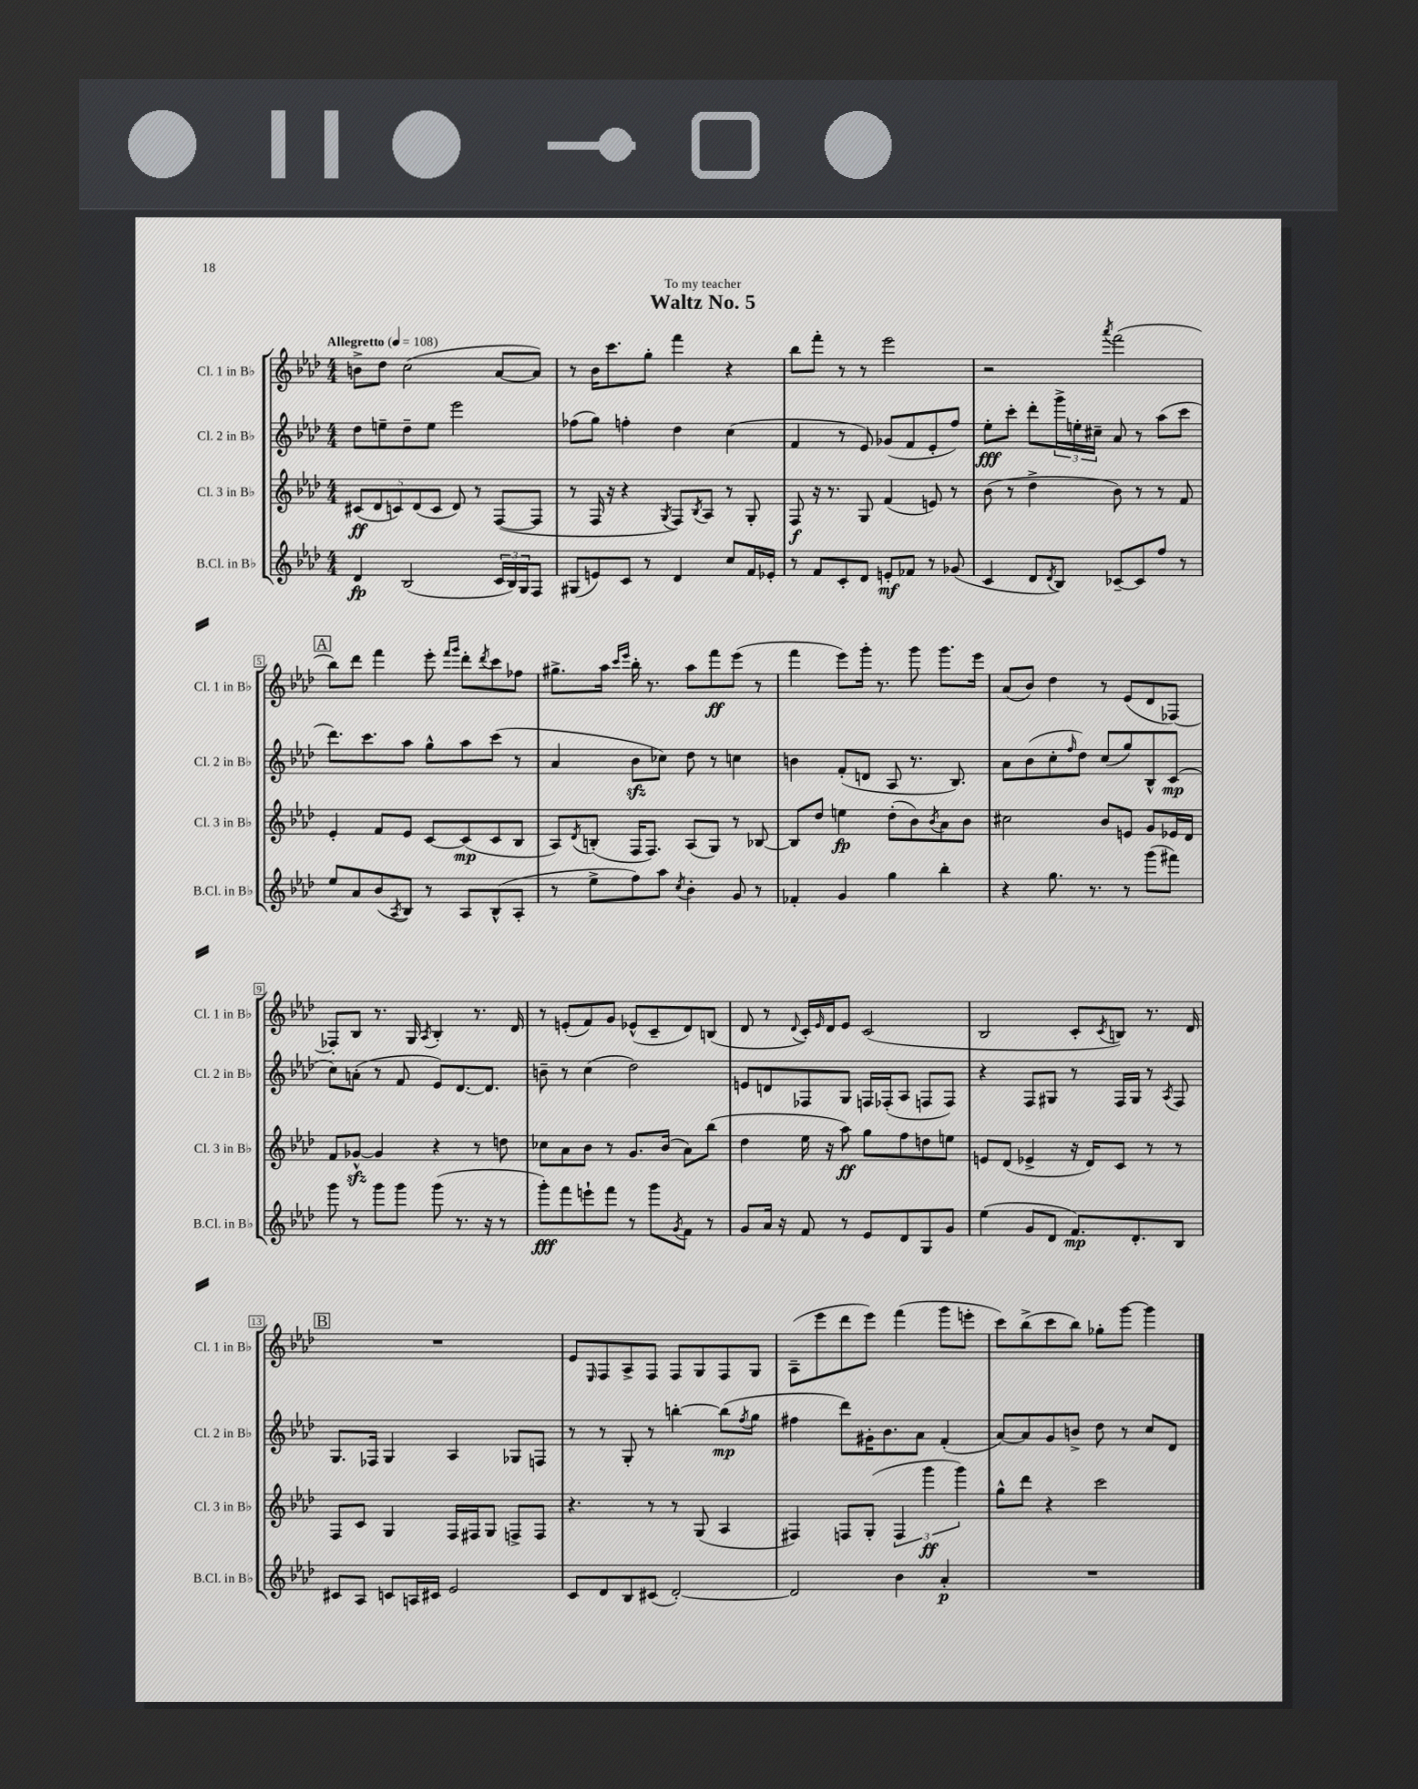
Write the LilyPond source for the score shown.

\header { title = "Waltz No. 5" dedication = "To my teacher" }
<<
\new StaffGroup <<
\new Staff = "s0" \with { instrumentName = "Cl. 1 in Bb" shortInstrumentName = "Cl. 1 in Bb" } {
    \clef treble \key aes \major \numericTimeSignature \time 4/4 \tempo "Allegretto" 4 = 108
    b'8-> des''8 c''2( aes'8~ aes'8) |
    r8 bes'16 c'''8. g''8-. f'''4 r4 |
    bes''8 f'''8-. r8 r8 ees'''2 |
    r2 \acciaccatura { aes'''8 } f'''2( |
    \mark \markup { \box "A" } bes''8) des'''8 f'''4 ees'''8-. \grace { f'''16 g'''16 } des'''8-. \acciaccatura { des'''8 } c'''8 fes''8 |
    gis''8.-> aes''16 \grace { c'''16 ees'''16 } bes''16-. r8. aes''8 f'''8\ff ees'''8( r8 |
    f'''4 ees'''8) g'''16-. r8. g'''8 g'''8. ees'''16 |
    aes'8( bes'8) des''4 r8 ees'8( des'8 fes8~) |
    fes8-. bes8 r8. g16 \acciaccatura { aes8 } bes4-. r8. des'16 |
    r8 e'8-.( f'8) g'8 ees'8-^( c'8-- des'8) b8( |
    des'8 r8 \appoggiatura { des'8 } c'16-.) \grace { ees'16 } des'16 ees'8 c'2( |
    bes2 c'8-. \acciaccatura { c'8 } b8) r8. des'16 |
    \mark \markup { \box "B" } R1 |
    ees'8 \grace { ees16 } f8 aes8-> f8 f8 g8 f8 g8 |
    aes8--( ees'''8 des'''8 ees'''8) f'''4( g'''8 e'''8-. |
    c'''8) bes''8->( c'''8 bes''8) ges''8-. g'''8~ g'''4 \bar "|." |
}
\new Staff = "s1" \with { instrumentName = "Cl. 2 in Bb" shortInstrumentName = "Cl. 2 in Bb" } {
    \clef treble \key aes \major \numericTimeSignature \time 4/4
    des''8 e''8-- des''8-- e''8 ees'''2 |
    fes''8( g''8) f''4-. des''4 c''4( |
    f'4 r8 ees'8) ges'8( f'8 ees'8-. f''8) |
    ees''8-.\fff c'''8-. des'''8-. \tuplet 3/2 { g'''16-> e''16-. cis''16-- } aes'8 r8 aes''8( c'''8 |
    \mark \markup { \box "A" } des'''8.) c'''8. aes''8 g''8-^ aes''8 c'''8( r8 |
    aes'4 bes'8\sfz ces''8) des''8 r8 c''4 |
    b'4 f'8-.( d'8 aes8 r8. bes8.) |
    aes'8 bes'8( c''8-. \grace { f''16 } des''8) c''8( g''8) bes8-^ c'8\mp( |
    c''8) a'8-.( r8 f'8 ees'8) des'8.~ des'8. |
    b'8-- r8 c''4( des''2) |
    e'8 d'8 fes8 g8 f16 fes16-.( aes8 f8 f8) |
    r4 f8 gis8 r8 f16 gis16 r8 \acciaccatura { aes8 } f8 |
    \mark \markup { \box "B" } g8. fes16 g4 aes4 ges8 f8 |
    r8 r8 g8-. r8 b''4~-. b''8\mp( \acciaccatura { f''8 } g''8 |
    fis''4 des'''8) gis'16-. bes'8. aes'8 f'4-.( |
    aes'8~) aes'8 g'8 b'8-> des''8 r8 c''8 des'8 \bar "|." |
}
\new Staff = "s2" \with { instrumentName = "Cl. 3 in Bb" shortInstrumentName = "Cl. 3 in Bb" } {
    \clef treble \key aes \major \numericTimeSignature \time 4/4
    \tuplet 5/4 { cis'8\ff( des'8 c'8) des'8( c'8 } des'8) r8 f8~( f8 |
    r8 f16 r16 r4 \acciaccatura { g8 } f8) \acciaccatura { bes8 } aes8 r8 g8-. |
    f8\f r16 r8. g8 f'4( e'8) r8 |
    bes'8( r8 des''4-> bes'8) r8 r8 f'8 |
    \mark \markup { \box "A" } ees'4-. f'8 ees'8 c'8~ c'8\mp( c'8 bes8 |
    aes8) \acciaccatura { des'8 } b8-.( f16 f8.) aes8( g8) r8 bes8~ |
    bes8 des''8 e''4\fp des''8-.( bes'8) \acciaccatura { bes'8 } aes'8 bes'8 |
    cis''2 bes'8 e'8 g'8 ees'16 des'16 |
    f'8 ges'8~-^\sfz ges'4 r4 r8 d''8 |
    ces''8 aes'8 bes'8 r8 g'8. bes'16( aes'8) bes''8( |
    des''4 ees''16 r16 aes''8\ff) g''8 f''8 d''8 e''8 |
    e'8 des'8( ees'4-> r16 des'16) c'8 r8 r8 |
    \mark \markup { \box "B" } f8 c'8 g4 f16 fis16 g8 f8-> f8 |
    r4. r8 r8 g8( aes4 |
    fis4) f8 g8-.( \tuplet 3/2 { f4 g'''4\ff g'''4) } |
    g''8-^ des'''8 r4 c'''2 \bar "|." |
}
\new Staff = "s3" \with { instrumentName = "B.Cl. in Bb" shortInstrumentName = "B.Cl. in Bb" } {
    \clef treble \key aes \major \numericTimeSignature \time 4/4
    des'4\fp bes2( \tuplet 3/2 { c'16 bes16) g16 } f8 |
    gis8( e'8) c'8 r8 des'4 c''8 f'16 ees'16-. |
    r8 f'8 c'8-. des'8 e'8-.\mf fes'8 r8 ges'8( |
    c'4 des'8 \acciaccatura { des'8 } bes8) ces'8~-- ces'8 f''8 r8 |
    \mark \markup { \box "A" } ees''8 aes'8 bes'8( \acciaccatura { aes8 } bes8) r8 aes8 bes8-^( aes8-. |
    r8 ees''8-> f''8) aes''8 \acciaccatura { c''8 } bes'4-. g'8 r8 |
    fes'4-. g'4 g''4 bes''4-. |
    r4 g''8. r8. r8 g'''8( fis'''8) |
    g'''8 r8 g'''8 g'''8 g'''8( r8. r16 r8 |
    g'''8-.\fff) f'''8 e'''8-! f'''8 r8 g'''8 \acciaccatura { g'8 } f'8 r8 |
    g'8 aes'16 r16 f'8 r8 ees'8 des'8 g8 g'8 |
    ees''4( g'8 des'8 f'8.\mp) des'8.-. bes8 |
    \mark \markup { \box "B" } cis'8 aes8 c'8 a16 cis'16 ees'2 |
    c'8 des'8 bes8 cis'8( des'2~-.) |
    des'2 bes'4 aes'4-.\p |
    R1 \bar "|." |
}
>>
>>
\layout { \context { \Score \override BarNumber.stencil = #(make-stencil-boxer 0.1 0.3 ly:text-interface::print) } }
